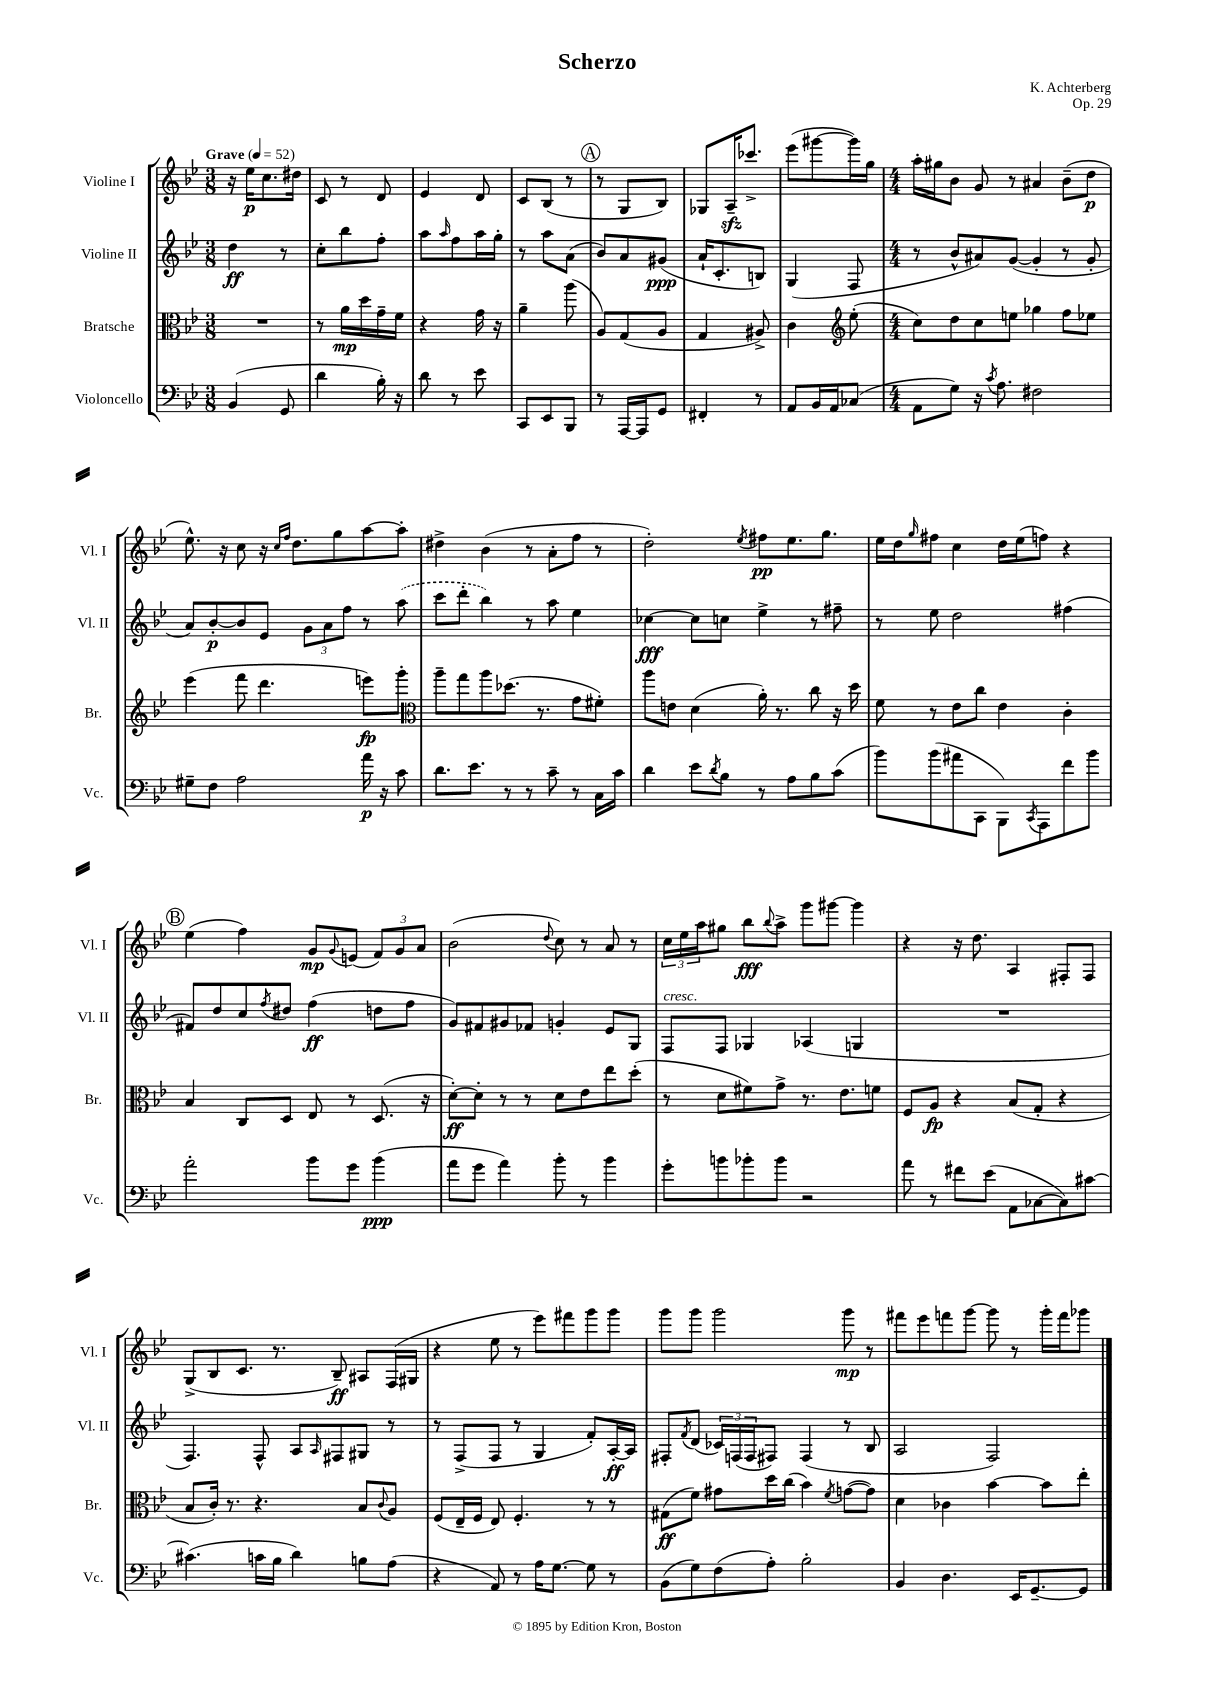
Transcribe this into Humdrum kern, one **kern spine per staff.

**kern	**kern	**kern	**kern
*staff4	*staff3	*staff2	*staff1
*clefF4	*clefC3	*clefG2	*clefG2
*k[b-e-]	*k[b-e-]	*k[b-e-]	*k[b-e-]
*M3/8	*M3/8	*M3/8	*M3/8
*MM52	*MM52	*MM52	*MM52
(4BB-/	4.r	4dd\	16r
.	.	.	16ee-\LK
.	.	.	8.cc\
8GG/	.	8r	.
.	.	.	16dd#\Jk
=	=	=	=
4d\	8r	8cc'\L	8c/
.	16a\LL	8bb-\	8r
.	16dd\	.	.
16B-'\)	16g~\	8ff'\J	8d/
16r	16f\JJ	.	.
=	=	=	=
8d\	4r	8aa\L	4e-/
.	.	16qqaa/	.
8r	.	8ff\	.
8e-\	16g\	16aa\L	8d/
.	16r	16gg'\JJ	.
=	=	=	=
8CC/L	4a~\	8r	8c/L
8EE-/	.	8aa\L	(8B-/J
8BBB-/J	(8aa\	(8a\J	8r
=	=	=	=
8r	8A/L)	8b-/L)	8r
[16AAA/LL	(8G/	8a/	8G/L
16AAA/]J	.	.	.
8GG/J	8A/J	(8g#/J	8B-/J)
=	=	=	=
4FF#'/	4G/	16a`/LK	8G-/L
.	.	8.c'/	.
.	.	.	16A~/K
.	.	.	8.ccc-^/J
8r	8A#^/)	8B/J)	.
=	=	=	=
8AA/L	4c\	(4G/	(8eee-\L
16BB-/L	.	.	[8ggg#\
16AA/J	.	.	.
*	*clefG2	*	*
(8C-/J	(8ee-'\	8F/	16ggg#\]L)
.	.	.	16gg\JJ
=	=	=	=
*M4/4	*M4/4	*M4/4	*M4/4
8AA\L	8cc\L)	8r	16aa'\LL
.	.	.	16gg#\J
8G\J)	8dd\	8b-^^/L	8b-\J
16r	8cc\	8a#/)	8g/
8qc/	.	.	.
8.A\	.	.	.
.	8ee\J	([8g/J	8r
2F#\	4gg-\	4g'/]	4a#/
.	8ff\L	8r	(8b-~\L
.	8ee-\J	8g'/	8dd\J
=	=	=	=
8G#~\L	(4eee-\	8a/L)	8.ee-^^\)
8F\J	.	[8b-'/	.
.	.	.	16r
2A\	8fff\	8b-/]	8cc\
.	4.ddd\	8e-/J	16r
.	.	.	16qqcc/LL
.	.	.	16qqff/JJ
.	.	.	8.dd\L
.	.	12g\L	.
.	.	12a\	.
.	.	.	8gg\
.	.	12ff\J	.
16a\	8eee\L)	8r	[8aa\
16r	.	.	.
8c\	8ggg'\J	(8aa\	8aa'\]J
=	=	=	=
*	*clefC3	*	*
8.d\L	8aa~\L	8ccc\L	4dd#^\
.	8gg\	8ddd'\J	.
8.e-\J	.	.	.
.	8aa\	4bb-\)	(4b-\
8r	(8.dd-\J	.	.
8r	.	8r	8r
.	8.r	.	.
8c~\	.	8aa\	8a'\L
8r	8g\L	4ee-\	8ff\J
16C\LL	8f#'\J)	.	8r
16c\JJ	.	.	.
=	=	=	=
4d\	8aa\L	[4cc-\	2dd'\)
.	8e\J	.	.
8e-\L	(4d\	8cc-\]L	.
8qd/	.	.	.
8B-\J	.	8cc\J	.
.	.	.	8qee-/
8r	16a'\)	4ee-^\	8ff#\L
.	8.r	.	.
8A\L	.	.	8.ee-\
8B-\	8cc\	8r	.
.	.	.	8.gg\J
(8c\J	16r	8ff#~\	.
.	16dd\	.	.
=	=	=	=
8b-\L)	8f\	8r	16ee-\LL
.	.	.	16dd\J
.	.	.	16qqgg/
(8b-\	8r	8ee-\	8ff#\J
8a#\	8e-\L	2dd\	4cc\
8CC\J	8cc\J	.	.
8BBB-\L)	4e-\	.	16dd\LL
.	.	.	(16ee-\J
8qCC/	.	.	.
8AAA\	.	.	8ff\J)
8f\	4c'\	(4ff#\	4r
8b-\J	.	.	.
=	=	=	=
2a'\	4B-/	8f#/L)	(4ee-\
.	.	8dd/	.
.	8C/L	8cc/	4ff\)
.	.	8qff/	.
.	8D/J	8dd#/J	.
8b-\L	8E-/	(4ff\	8g/L
.	.	.	8qqg/
8g\J	8r	.	(8e/J
(4b-\	(8.D/	8dd\L	12f/L)
.	.	.	12g/
.	.	8ff\J	.
.	.	.	12a/J
.	16r	.	.
=	=	=	=
8a\L	[8d'\L)	8g/L)	(2b-\
8g\J	8d'\]J	8f#/	.
4a\)	8r	8g#/	.
.	8r	8f-/J	.
.	.	.	8qqdd/
8b-'\	8d\L	4g'/	8cc\)
8r	8e-\	.	8r
4b-\	8ee-\	8e-/L	8a/
.	(8dd'\J	8G/J	8r
=	=	=	=
8g'\L	8r	8F/L	24cc\LL
.	.	.	24ee-\
.	.	.	24aa\J
8b\	8d\L	8F/J	8gg#\J
8b-'\	8f#\)	4G-/	8bb-\L
.	.	.	8qqbb-/
8b-\J	8g^\J	.	8aa^\J
2r	8.r	(4A-/	8ggg\L
.	.	.	[8ggg#\J
.	8.e-\L	.	.
.	.	4G/	4ggg#\]
.	8f\J	.	.
=	=	=	=
8a\	8F/L	1r	4r
8r	8A/J	.	.
8f#\L	4r	.	16r
.	.	.	8.dd\
(8e-\J	.	.	.
8AA\L	(8B-/L	.	4A/
[8C-\	8G'/J	.	.
8C-\])	4r	.	8F#'/L
[8c#\J	.	.	8F#/J
=	=	=	=
(4.c#\]	8B-/L	4.F/)	(8G^/L
.	16c'/Jk)	.	8B-/
.	8.r	.	.
.	.	.	8.c/J
16c\LL	4.r	8F^^/	.
16B-\JJ	.	.	8.r
4d\)	.	8A/L	.
.	.	16qqA/	.
.	.	8F#/	8B-~/)
8B\L	8B-/L	8G#/J	8A#/L
.	8qqc/	.	.
(8A\J	8A/J	8r	(16F/L
.	.	.	16G#/JJ
=	=	=	=
4r	(8F/L	8r	4r
.	16E-~/L	(8F^/L	.
.	16F/JJ	.	.
8AA/)	8E-/)	8F/J	8ee-\
8r	4.F'/	8r	8r
16A\LK	.	4G/	8eee-\L)
[8.G\J	.	.	.
.	.	.	8fff#\
8G\]	8r	8f'/L)	8ggg\
8r	8r	[16A'/L	8ggg\J
.	.	16A/]JJ	.
=	=	=	=
(8BB-\L	(8G#\L	8F#'/L	8ggg\L
.	.	8qf/	.
8G\)	8f\J)	(8d/J	8ggg\J
(8F\	8g#\L	24c-/LL)	2ggg\
.	.	(24F/	.
.	.	24F/J	.
8A'\J)	16dd\L	8F#/J)	.
.	(16cc\JJ	.	.
2B-'\	4b-\)	(4F#/	.
.	8qf/	.	.
.	([8g\L	8r	8ggg\
.	8g\]J)	8B-/	8r
=	=	=	=
4BB-/	4d\	2A/	8fff#\L
.	.	.	8eee-\
4.D\	4c-\	.	8fff\
.	.	.	[8ggg\J
.	[4b-\	2F/)	8ggg\]
16EE-/LK	.	.	8r
[8.GG~/	.	.	.
.	8b-\]L	.	16ggg'\LL
.	.	.	16fff\J
8GG/]J	8ee-'\J	.	8ggg-\J
==	==	==	==
*-	*-	*-	*-
